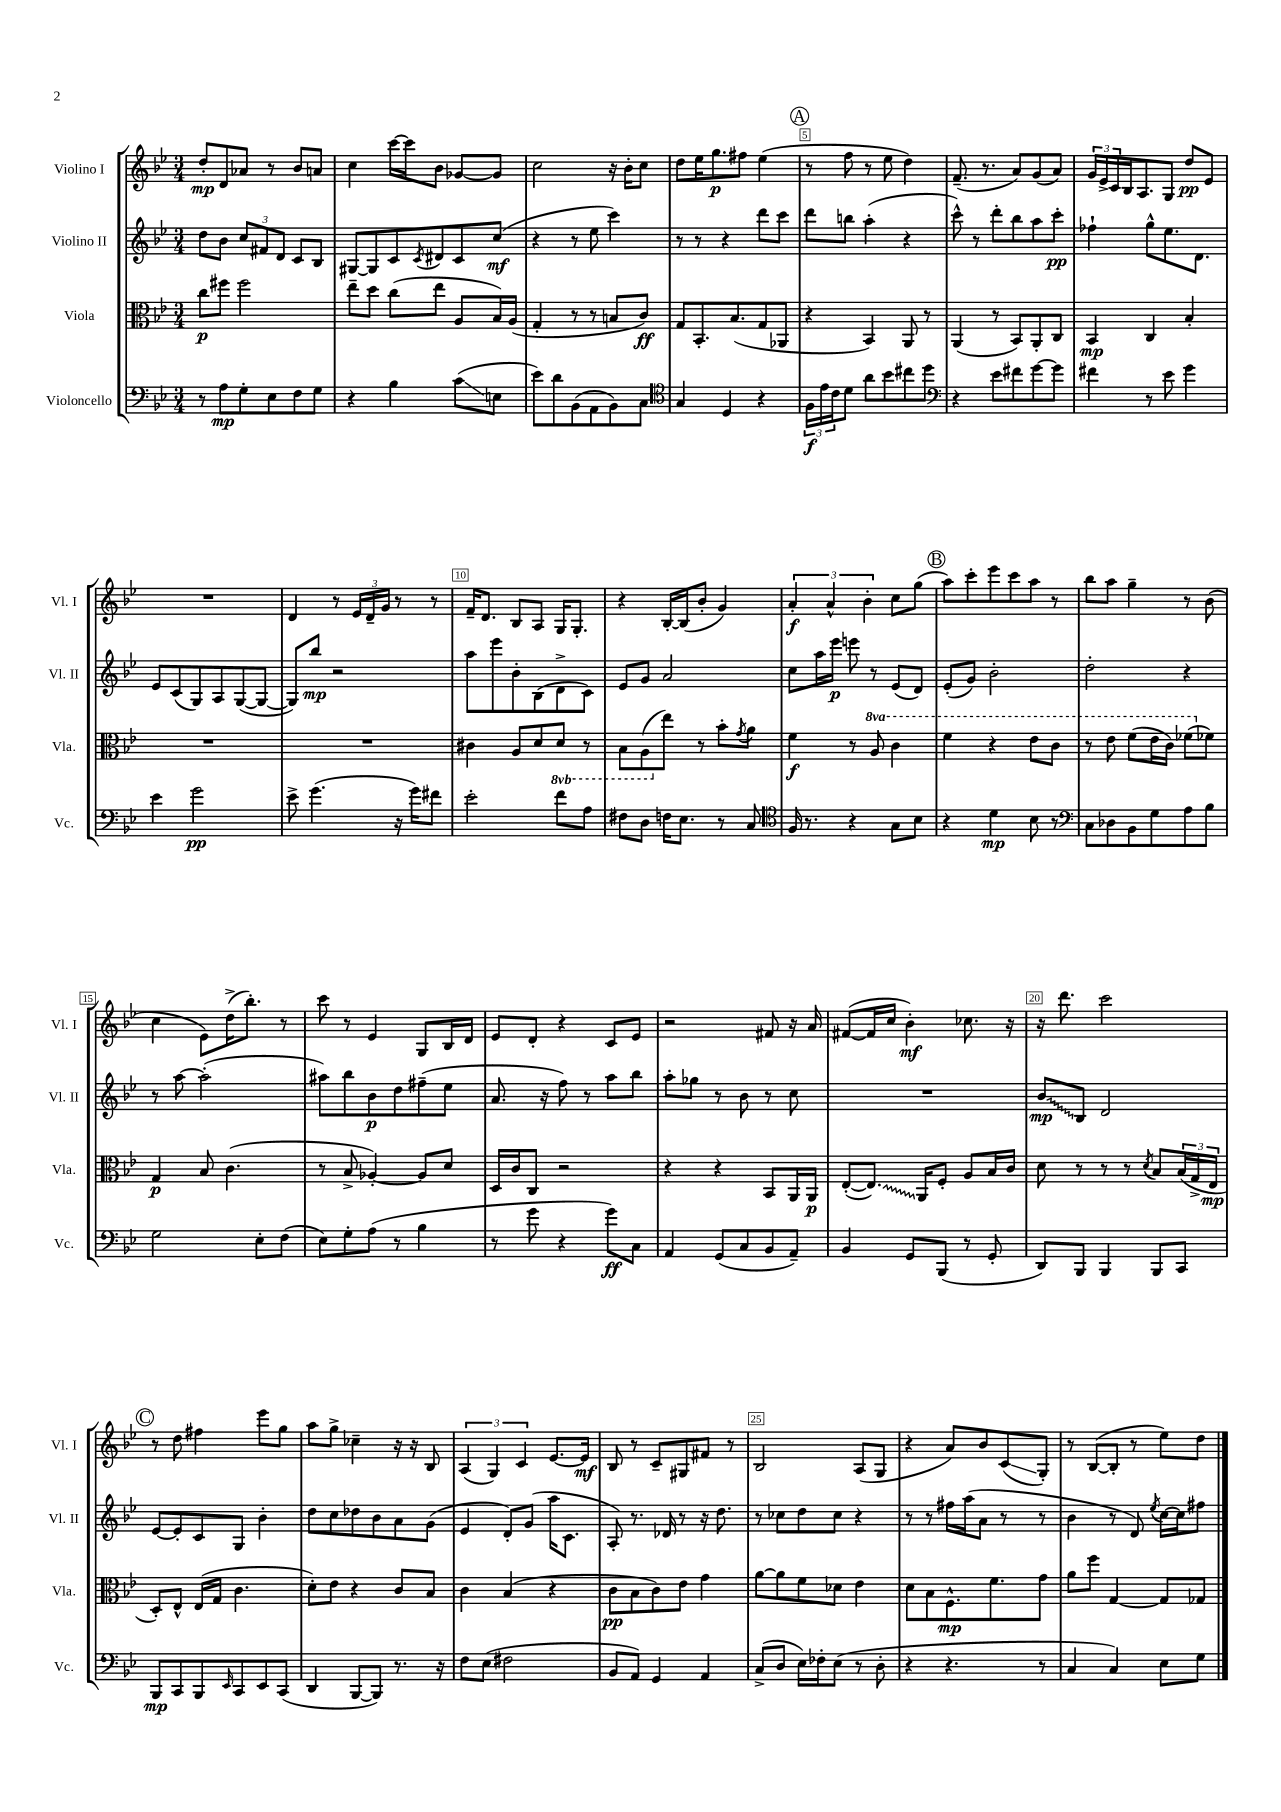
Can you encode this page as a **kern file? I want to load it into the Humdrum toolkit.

**kern	**kern	**kern	**kern
*staff4	*staff3	*staff2	*staff1
*clefF4	*clefC3	*clefG2	*clefG2
*k[b-e-]	*k[b-e-]	*k[b-e-]	*k[b-e-]
*M3/4	*M3/4	*M3/4	*M3/4
8r	8cc	8dd	8dd'
8A	8ff#	8b-	8d
8G'	2ff#	12cc	8a-
.	.	12f#	.
8E-	.	.	8r
.	.	12d	.
8F	.	8c	8b-
8G	.	8B-	8a
=	=	=	=
4r	8ee-~	[8G#	4cc
.	8dd	8G#]	.
4B-	(8cc	8c	[16ccc
.	.	.	16ccc]
.	.	8qc	.
.	8ee-	8d#	8b-
(8c	8A	8c	[8g-
8E	16B-)	(8cc	8g-]
.	(16A	.	.
=	=	=	=
8e-)	4G'	4r	2cc
8d	.	.	.
(8BB-	8r	8r	.
8AA	8r	8ee-	.
8BB-)	8B	4ccc)	16r
.	.	.	16b-'
8C	8c)	.	8cc
=	=	=	=
*clefC4	*	*	*
4G	8G	8r	8dd
.	8.BB-'	8r	16ee-
.	.	.	8.gg
4D	.	4r	.
.	(8.B-	.	.
.	.	.	8ff#
4r	8G	8ddd	(4ee-
.	8AA-	8ccc	.
=	=	=	=
24F	4r	8ddd	8r
24e-	.	.	.
24c	.	.	.
8d	.	8bb	8ff
8a	4BB-)	(4aa'	8r
8b-	.	.	8ee-
8cc#	8AA	4r	4dd)
8dd	8r	.	.
=	=	=	=
*clefF4	*	*	*
4r	(4AA	8ccc^^)	(8.f~
.	.	8r	.
.	.	.	8.r
8e-	8r	8ddd'	.
8f#	8BB-)	8bb-	8a)
[8g	8AA'	8aa	(8g
8g]	8C	8ccc'	8a)
=	=	=	=
4f#	4BB-	4ff-`	24g
.	.	.	24e-^
.	.	.	24c
.	.	.	16B-
.	.	.	8.A
8r	4C	8gg^^	.
8e-	.	8.ee-	8G
4g	4B-'	.	8dd
.	.	8.d	.
.	.	.	8e-
=	=	=	=
4e-	2.r	8e-	2.r
.	.	(8c	.
2g	.	8G)	.
.	.	8A	.
.	.	([8G	.
.	.	8G_	.
=	=	=	=
8e-^	2.r	8G])	4d
(4.g	.	8bb-	.
.	.	2r	8r
.	.	.	24e-
.	.	.	24d~
.	.	.	24g
16r	.	.	8r
16g)	.	.	.
8f#	.	.	8r
=	=	=	=
2e-'	4c#	8aa	16f~
.	.	.	8.d
.	.	8eee-	.
.	8A	8b-'	8B-
.	8d	(8B-	8A
8f	8D	8d^	16G
.	.	.	8.G'
8A	8r	8c)	.
=	=	=	=
8F#	8BB-	8e-	4r
8D	(8AA	8g	.
16F	8ee-)	2a	[16B-'
8.E-	.	.	(16B-]
.	8r	.	8b-'
8r	8b-'	.	4g)
.	8qg	.	.
8C	8a	.	.
=	=	=	=
*clefC4	*	*	*
16F	4f	8cc	6a'
8.r	.	.	.
.	.	16aa	.
.	.	.	6a^^
.	.	16eee-	.
4r	8r	8eee	.
.	.	.	6b-'
.	8a	8r	.
8G	4cc	(8e-	8cc
8B-	.	8d)	(8gg
=	=	=	=
4r	4ff	(8e-'	8aa)
.	.	8g)	8ccc'
4d	4r	2b-'	8eee-
.	.	.	8ccc
8B-	8ee-	.	8aa
8r	8cc	.	8r
=	=	=	=
*clefF4	*	*	*
8C	8r	2dd'	8bb-
8D-	8ee-	.	8aa
8BB-	(8ff	.	4gg~
8G	16ee-	.	.
.	16cc)	.	.
8A	(8ff-	4r	8r
8B-	8f-)	.	(8b-
=	=	=	=
2G	4G	8r	4cc
.	.	[8aa	.
.	8B-	(2aa']	8e-)
.	(4.c	.	(16dd^
.	.	.	8.bb-')
8E-'	.	.	.
(8F	.	.	8r
=	=	=	=
8E-)	8r	8aa#)	8ccc
8G'	8B-^	8bb-	8r
(8A	[4A-')	8b-	4e-
8r	.	8dd	.
4B-	8A-]	(8ff#~	8G
.	8d	8ee-	16B-
.	.	.	16d
=	=	=	=
8r	16D	8.a	8e-
.	16c	.	.
8g	8C	.	8d'
.	.	16r	.
4r	2r	8ff)	4r
.	.	8r	.
8g)	.	8aa	8c
8C	.	8bb-	8e-
=	=	=	=
4AA	4r	8aa'	2r
.	.	8gg-	.
(8GG	4r	8r	.
8C	.	8b-	.
8BB-	8BB-	8r	8f#
8AA~)	16AA	8cc	16r
.	16AA	.	16a
=	=	=	=
4BB-	([8E-'	2.r	([8f#
.	8.E-])	.	16f#]
.	.	.	16cc
8GG	.	.	4b-')
.	16AA	.	.
(8BBB-	8F'	.	.
8r	8A	.	8.cc-
8GG'	16B-	.	.
.	16c	.	16r
=	=	=	=
8DD)	8d	8b-	16r
.	.	.	8.ddd
8BBB-	8r	8B-	.
4BBB-	8r	2d	2ccc
.	8r	.	.
.	8qd	.	.
8BBB-	8B-	.	.
8CC	(24B-	.	.
.	24G^	.	.
.	24E-	.	.
=	=	=	=
8BBB-	8D')	[8e-	8r
8CC	8E-^^	8e-']	8dd
8BBB-	(16E-	8c	4ff#
.	16G	.	.
16qqEE-	.	.	.
8CC	4.c	8G	.
8EE-	.	4b-'	8eee-
(8CC	.	.	8gg
=	=	=	=
4DD	8d')	8dd	8aa
.	8e-	8cc	8gg^
[8BBB-	4r	8dd-	4cc-~
8BBB-])	.	8b-	.
8.r	8c	8a	16r
.	.	.	16r
.	8B-	(8g	8B-
16r	.	.	.
=	=	=	=
8F	4c	4e-	(6A
(8E-	.	.	.
.	.	.	6G)
2F#	(4B-	8d')	.
.	.	.	6c
.	.	(8g	.
.	4r	16aa	[8.e-
.	.	8.c	.
.	.	.	16e-]
=	=	=	=
8BB-	8c	8A')	8B-
8AA)	8B-	8.r	8r
4GG	8c)	.	8c~
.	.	16d-	.
.	8e-	8r	8G#
4AA	4g	16r	8f#
.	.	8.dd	.
.	.	.	8r
=	=	=	=
(8C^	[8a	8r	2B-
8D	8a]	8cc-	.
16E-)	8f	8dd	.
16F-'	.	.	.
(8E-	8d-	8cc-	.
8r	4e-	4r	(8A
8D'	.	.	8G
=	=	=	=
4r	8d	8r	4r
.	8B-	8r	.
4.r	8.F^^	16ff#	8a)
.	.	(16aa	.
.	.	8a	8b-
.	8.f	.	.
.	.	8r	(8c
8r	8g	8r	8G')
=	=	=	=
4C	8a	4b-	8r
.	8ff	.	([8B-
4C)	[4G	8r	8B-']
.	.	8d)	8r
.	.	8qee-	.
8E-	8G]	[16cc	8ee-)
.	.	16cc]	.
8G	8G-	8ff#	8dd
==	==	==	==
*-	*-	*-	*-
